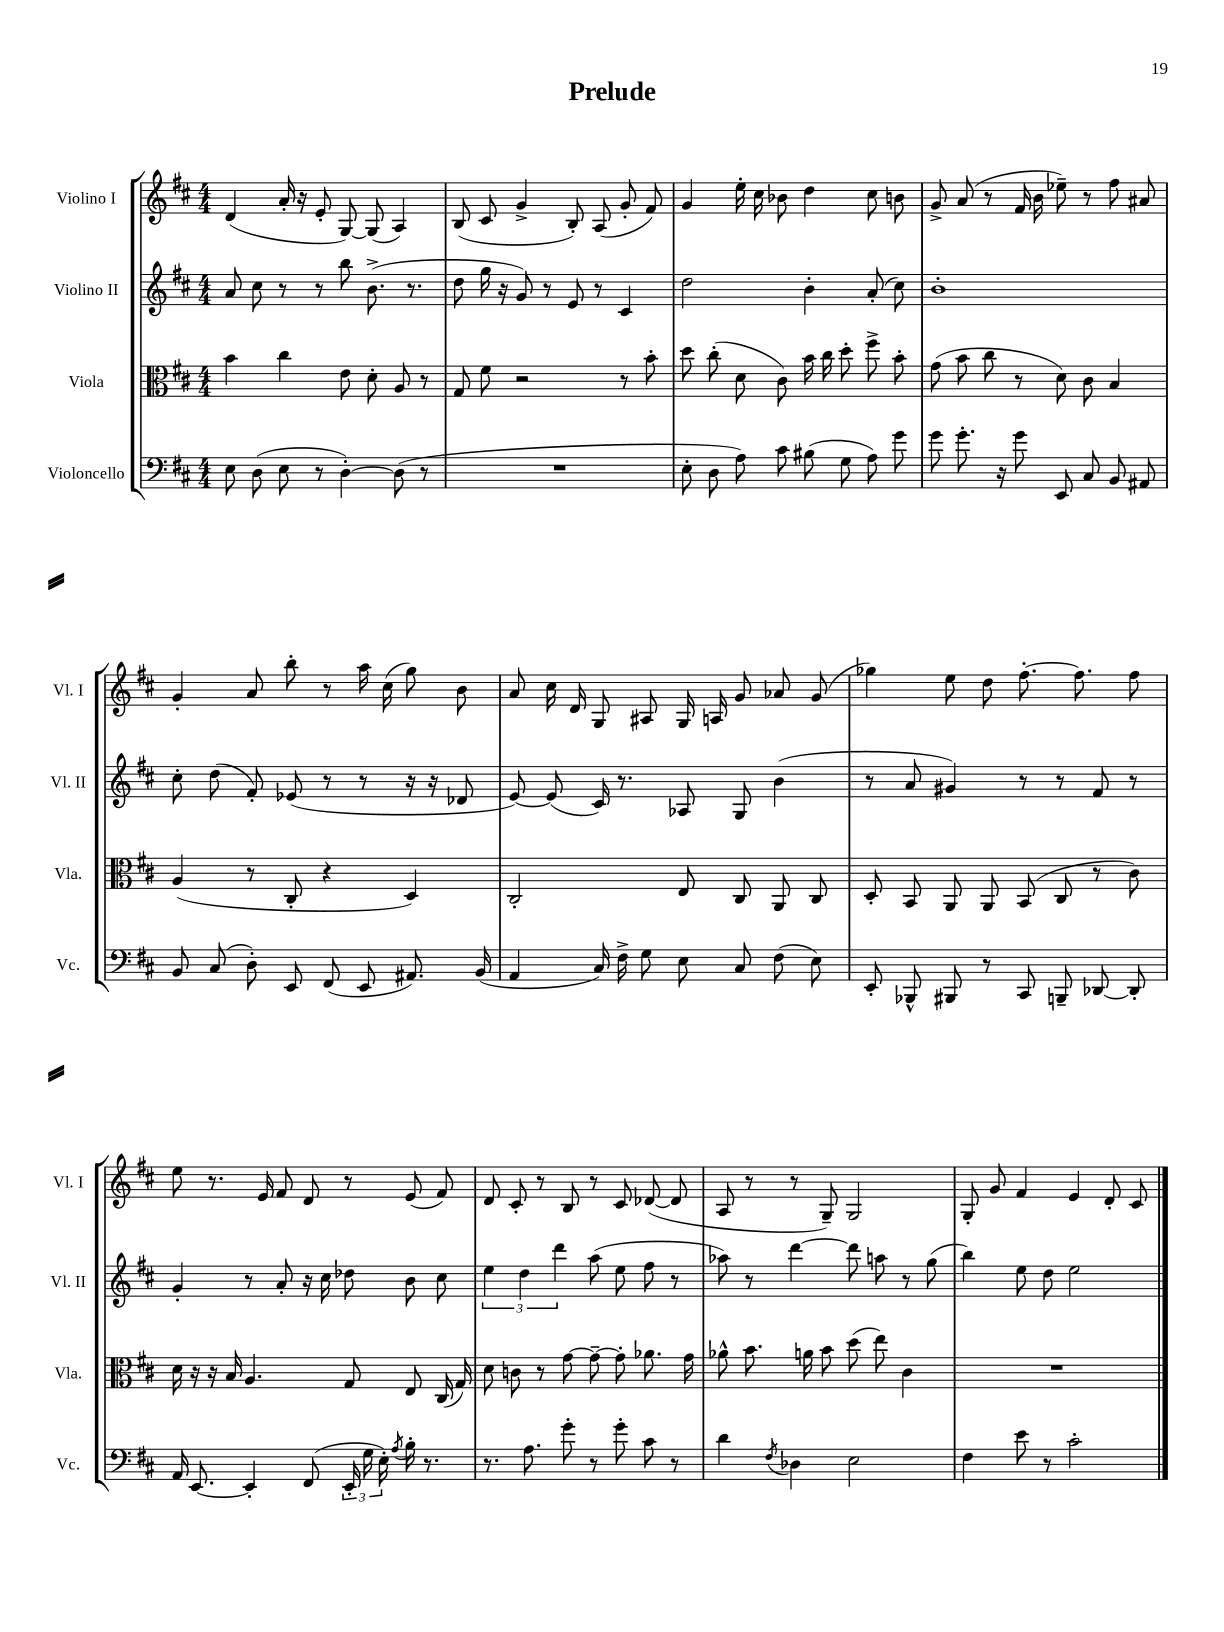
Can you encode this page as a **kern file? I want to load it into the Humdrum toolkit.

**kern	**kern	**kern	**kern
*staff4	*staff3	*staff2	*staff1
*clefF4	*clefC3	*clefG2	*clefG2
*k[f#c#]	*k[f#c#]	*k[f#c#]	*k[f#c#]
*M4/4	*M4/4	*M4/4	*M4/4
8E	4b	8a	(4d
(8D	.	8cc#	.
8E	4cc#	8r	16a'
.	.	.	16r
8r	.	8r	8e'
[4D')	8e	8bb	[8G)
.	8d'	(8.b^	(8G]
(8D]	8A	.	4A)
.	.	8.r	.
8r	8r	.	.
=	=	=	=
1r	8G	8dd	(8B
.	8f#	16gg	8c#
.	.	16r	.
.	2r	8g)	4g^
.	.	8r	.
.	.	8e	8B')
.	.	8r	(8A
.	8r	4c#	8g'
.	8b'	.	8f#)
=	=	=	=
8E'	8dd	2dd	4g
8D	(8cc#'	.	.
8A)	8d	.	16ee'
.	.	.	16cc#
8c#	8c#)	.	8b-
(8B#	16b	4b'	4dd
.	16cc#	.	.
8G	8dd'	.	.
8A)	8ff#^	(8a'	8cc#
8g	8b'	8cc#)	8b
=	=	=	=
8g	(8g	1b'	8g^
8.g'	8b	.	(8a
.	8cc#	.	8r
16r	.	.	.
8g	8r	.	16f#
.	.	.	16b
8EE	8d)	.	8ee-~)
8C#	8c#	.	8r
8BB	4B	.	8ff#
8AA#	.	.	8a#
=	=	=	=
8BB	(4A	8cc#'	4g'
(8C#	.	(8dd	.
8D')	8r	8f#')	8a
8EE	8C#'	(8e-	8bb'
(8FF#	4r	8r	8r
8EE	.	8r	16aa
.	.	.	(16cc#
8.AA#)	4D)	16r	8gg)
.	.	16r	.
.	.	8d-	8b
(16BB	.	.	.
=	=	=	=
4AA	2C#'	[8e)	8a
.	.	(8e]	16cc#
.	.	.	16d
16C#)	.	16c#)	8G
16F#^	.	8.r	.
8G	.	.	8A#
8E	8E	8A-	16G
.	.	.	16A
8C#	8C#	8G	8g
(8F#	8AA	(4b	8a-
8E)	8C#	.	(8g
=	=	=	=
8EE'	8D'	8r	4gg-)
8BBB-^^	8BB	8a	.
8BBB#	8AA	4g#)	8ee
8r	8AA	.	8dd
8CC#	(8BB	8r	[8.ff#'
8BBB~	8C#	8r	.
.	.	.	8.ff#]
[8DD-	8r	8f#	.
8DD-']	8c#)	8r	8ff#
=	=	=	=
16AA	16d	4g'	8ee
[8.EE	16r	.	.
.	16r	.	8.r
.	16B	.	.
4EE']	4.A	8r	.
.	.	.	16e
.	.	8a'	8f#
(8FF#	.	16r	8d
.	.	16cc#	.
24EE'	8G	8dd-	8r
24G	.	.	.
24E')	.	.	.
8qA	.	.	.
16B'	8E	8b	(8e
8.r	.	.	.
.	(16C#	8cc#	8f#)
.	16G)	.	.
=	=	=	=
8.r	8d	6ee	8d
.	8c	.	8c#'
.	.	6dd	.
8.A	.	.	.
.	8r	.	8r
.	.	6ddd	.
8g'	[8g	.	8B
8r	8g~_	(8aa	8r
8g'	8g']	8ee	8c#
8c#	8.a-	8ff#	([8d-
8r	.	8r	8d-]
.	16g	.	.
=	=	=	=
4d	8a-^^	8aa-)	8A
.	8.b	8r	8r
8qF#	.	.	.
4D-	.	[4ddd	8r
.	16a	.	.
.	8b	.	8G~)
2E	(8dd	8ddd]	2G
.	8ee)	8aa	.
.	4c#	8r	.
.	.	(8gg	.
=	=	=	=
4F#	1r	4bb)	8G'
.	.	.	8g
8e	.	8ee	4f#
8r	.	8dd	.
2c#'	.	2ee	4e
.	.	.	8d'
.	.	.	8c#
==	==	==	==
*-	*-	*-	*-
